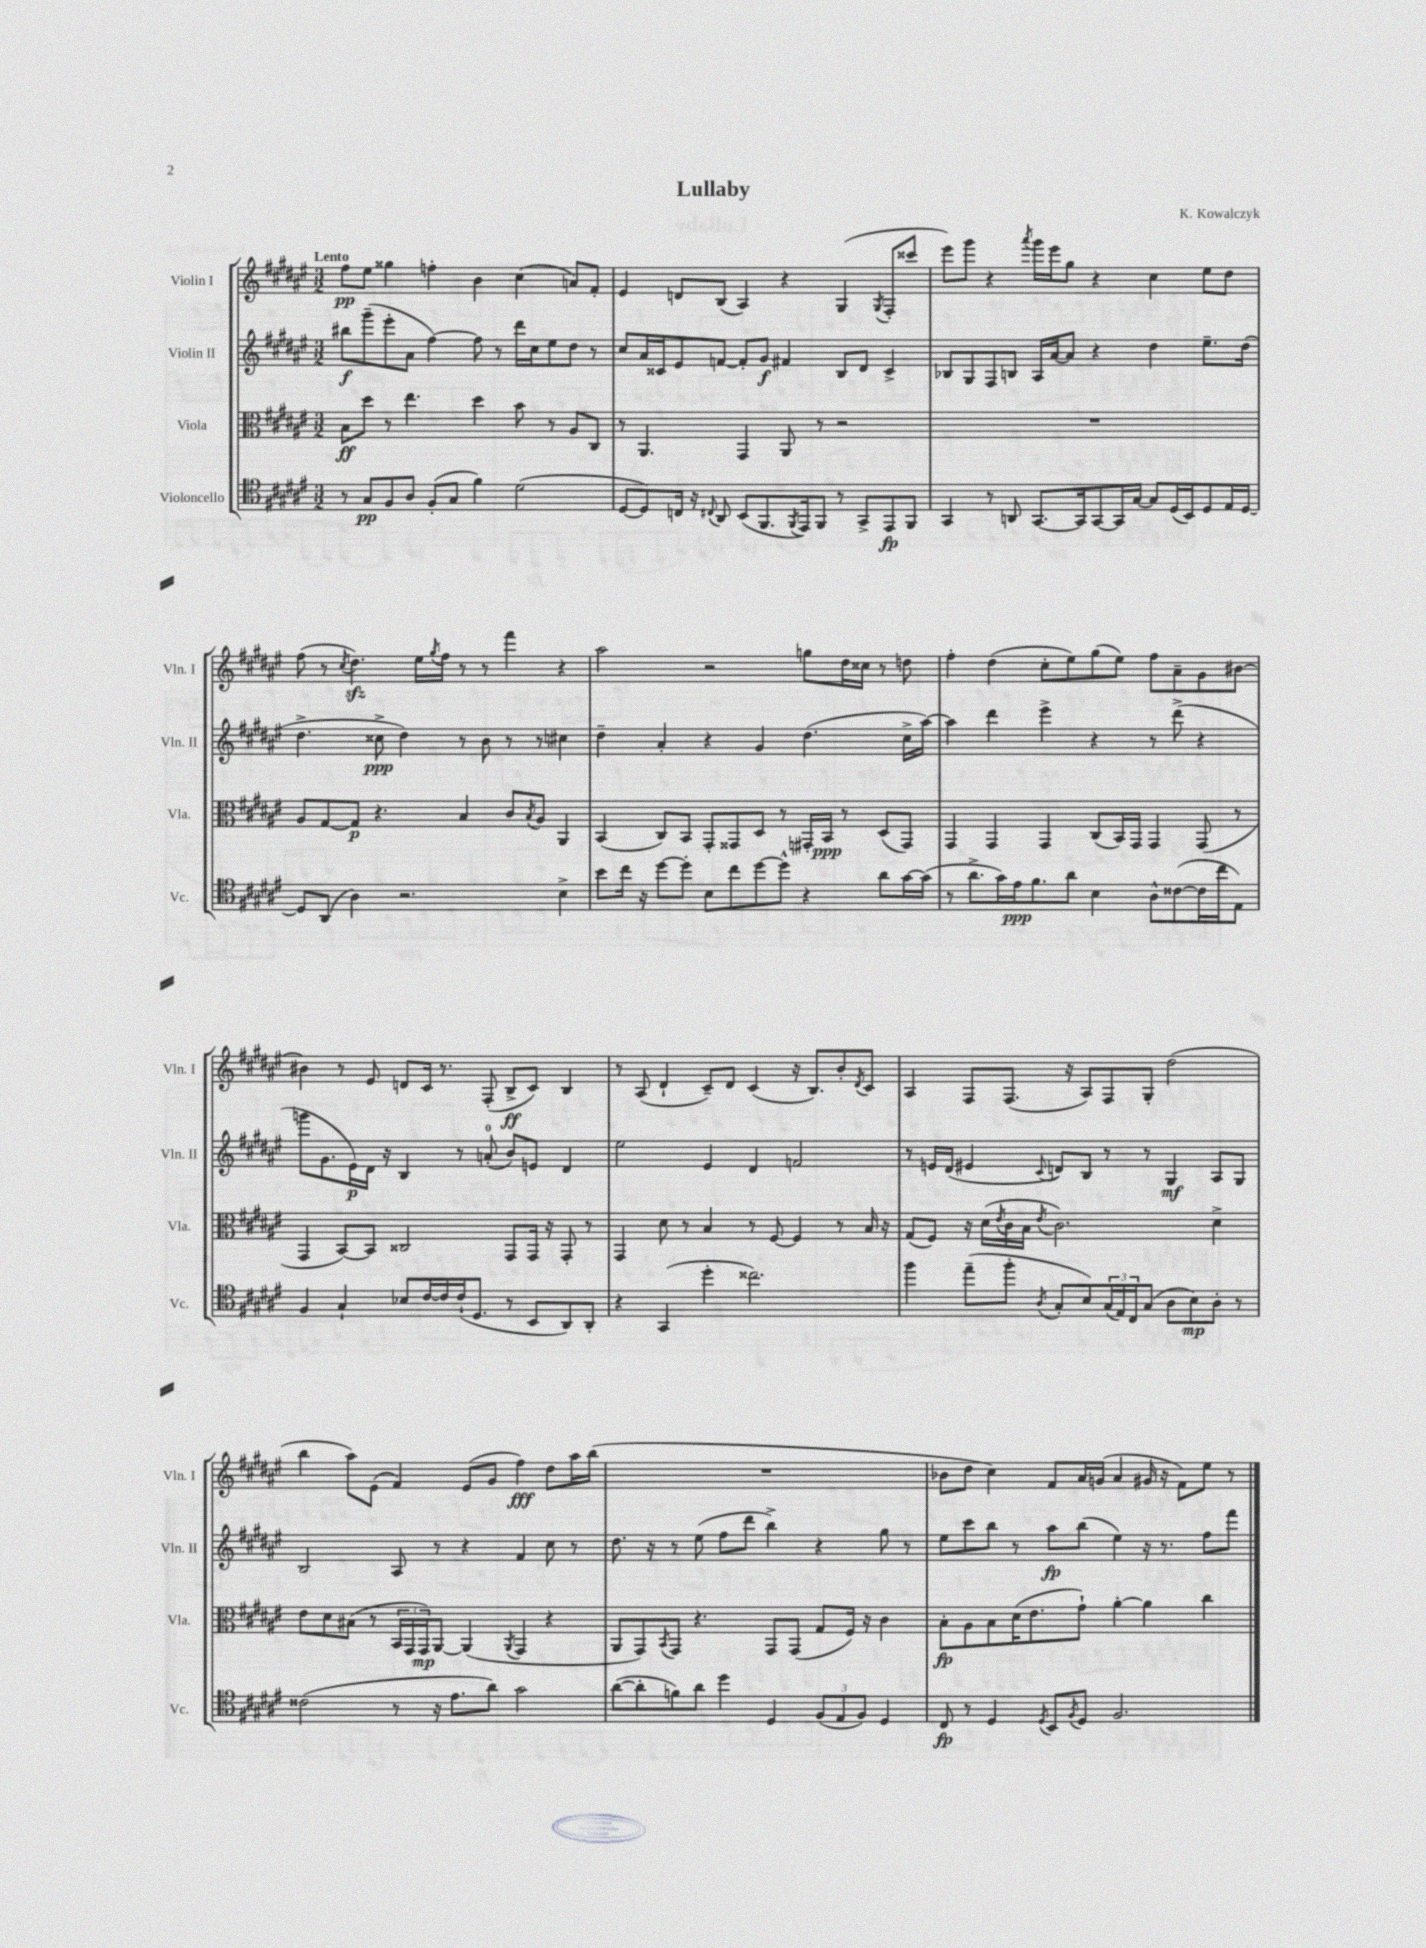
\header { title = "Lullaby" composer = "K. Kowalczyk" }
<<
\new StaffGroup <<
\new Staff = "s0" \with { instrumentName = "Violin I" shortInstrumentName = "Vln. I" } {
    \clef treble \key fis \major \numericTimeSignature \time 3/2 \tempo "Lento"
    fis''8\pp eis''8 gisis''4 f''4-. b'4 cis''4( a'8) fis'8-. |
    eis'4 d'8 b8( ais4) r4 gis4( \acciaccatura { gis8 } fis8-. cisis'''8 |
    eis'''8) gis'''8 r4 \acciaccatura { ais'''8 } gis'''16 eis'''16 gis''8 r4 cis''4 eis''8 dis''8 |
    fis''8( r8 \acciaccatura { cis''8 } dis''4.\sfz) eis''16 \acciaccatura { gis''8 } fis''16 r8 r8 fis'''4 r4 |
    ais''2 r2 g''8 dis''16 cisis''16 r8 d''8 |
    fis''4-. dis''4( cis''8-. eis''8) gis''8( eis''8) fis''8 ais'8-- gis'8 bis'8~ |
    bis'4 r8 eis'8 d'8 cis'16 r8. fis8-.( b8->\ff cis'8) b4 |
    r8 ais8( dis'4-! cis'8--) dis'8 cis'4( r16 b8.) b'8-. \acciaccatura { dis'8 } cis'8 |
    ais4 fis8 fis8.( r16 ais8) fis8 gis8-. dis''2( |
    b''4 ais''8) eis'8( fis'4) eis'8( gis'8 fis''4\fff) dis''8 ais''16 b''16( |
    R1. |
    bes'8 dis''8 cis''4) fis'8 ais'16 g'16( ais'4 gis'16 r16 fis'8) eis''8 r8 \bar "|." |
}
\new Staff = "s1" \with { instrumentName = "Violin II" shortInstrumentName = "Vln. II" } {
    \clef treble \key fis \major \numericTimeSignature \time 3/2
    bis''8\f gis'''8--( eis'''8-. ais'8 fis''4~) fis''8 r8 dis'''16 cis''16 eis''8 dis''8 r8 |
    cis''8 ais'16 cisis'16 eis'8 f'8~ f'8-. gis'8\f fis'4 b8 dis'8 cisis'4-> |
    bes8 gis8 fis8 b8 ais16 ais'16~ ais'8 r4 dis''4 eis''8.-- dis''16( |
    dis''4.-> cisis''8->\ppp dis''4) r8 b'8 r8 r8 cis''4 |
    dis''4-- ais'4-. r4 gis'4 dis''4.( cis''16-> ais''16~) |
    ais''4 dis'''4 eis'''4-> r4 r8 dis'''8->( r4 |
    g'''8 gis'8. eis'16\p) dis'16 r16 b4 r8 a'8-0-.( b'8) e'8 dis'4 |
    eis''2 eis'4 dis'4 f'2 |
    r8 e'16 dis'16( eis'4 \appoggiatura { cis'8 } d'8) b8 r8 r8 gis4\mf ais8 gis8 |
    b2 ais8 r8 r4 fis'4 cis''8 r8 |
    dis''8. r16 r8 eis''8( fis''8 dis'''8 b''4->) r4 gis''8 r8 |
    eis''8 cis'''8 b''8 r8 ais''8\fp b''8( eis''4) r16 r8. fis''8 fis'''8 \bar "|." |
}
\new Staff = "s2" \with { instrumentName = "Viola" shortInstrumentName = "Vla." } {
    \clef alto \key fis \major \numericTimeSignature \time 3/2
    b8\ff dis''8 r8 eis''4. dis''4 b'8 r8 ais8 cis8 |
    r8 ais,4. gis,4 ais,8 r8 r2 |
    R1. |
    ais8 gis8~ gis8\p r4. b4 cis'8 \acciaccatura { b8 } ais8 ais,4 |
    b,4( cis8) b,8 gis,8-. gisis,8 dis8 r8 gis,16-. b,16\ppp r8 dis8( gis,8) |
    gis,4 gis,4 gis,4 cis8( b,16) gis,16 gis,4 gis,8( r8 |
    gis,4 b,8~) b,8 cisis2 gis,8 gis,16 r16 gis,8-. r8 |
    gis,4 dis'8 r8 b4 r8 fis8~ fis4 r8 b16 r16 |
    gis8( fis8) r16 dis'16( \acciaccatura { eis'8 } cis'16 b16 \acciaccatura { eis'8 } cis'2.) dis'4-> |
    eis'8 dis'8 bis8( r8 \tuplet 3/2 { b,16 gis,16 gis,16\mp) } ais,8~ ais,4( \acciaccatura { ais,8 } gis,4 r4 |
    ais,8 gis,8) \acciaccatura { b,8 } gis,8 r4. gis,8 gis,8( gis8 fis16) r16 cis'4 |
    b8-.\fp ais8 b8 dis'16( eis'8. gis'8-!) ais'4~-. ais'4 cis''4 \bar "|." |
}
\new Staff = "s3" \with { instrumentName = "Violoncello" shortInstrumentName = "Vc." } {
    \clef tenor \key fis \major \numericTimeSignature \time 3/2
    r8 gis8\pp fis8 ais8 fis8-.( gis8 fis'4) dis'2( |
    dis8~ dis8) c16 r16 \appoggiatura { cis8 } ais,8 b,8( fis,8. \acciaccatura { fis,8 } eis,16) fis,8 r8 gis,8-> eis,8\fp fis,8 |
    gis,4 r8 a,8 gis,8.~ gis,16 gis,8~ gis,16 gis16~ gis8 dis16( b,16) dis8 eis16 dis16~ |
    dis8 ais,8( ais4) r2. b4-> |
    b'8 cis''16 r16 dis''8~ dis''8-. b8 cis''8 dis''8~ dis''8-^ r4 ais'8 gis'16~ gis'16( |
    r8 ais'8.-> gis'16) eis'16\ppp fis'8. ais'8 b4 ais8-^ cisis'8~( cisis'16 cis''16 eis8) |
    fis4 gis4-! bes8 cis'16~ cis'16 cis'16-!( dis8. r8 b,8 ais,8) ais,8-. |
    r4 gis,4( dis''4-. cisis''2.) |
    fis''4 eis''8--( fis''8-. \acciaccatura { ais8 } gis8-. b8) \tuplet 3/2 { gis16( eis16) cis16 } gis8( ais8 b8\mp) ais8-. r8 |
    cisis'2( r8 r16 eis'8. ais'8) gis'2 |
    ais'8~( ais'8-. f'8) ais'8 dis''4 dis4 \tuplet 3/2 { fis8( eis8 fis8) } dis4 |
    cis8\fp r8 dis4 \acciaccatura { dis8 } b,8 \acciaccatura { fis8 } dis8 fis2. \bar "|." |
}
>>
>>
\layout { \context { \Score \remove "Bar_number_engraver" } }
